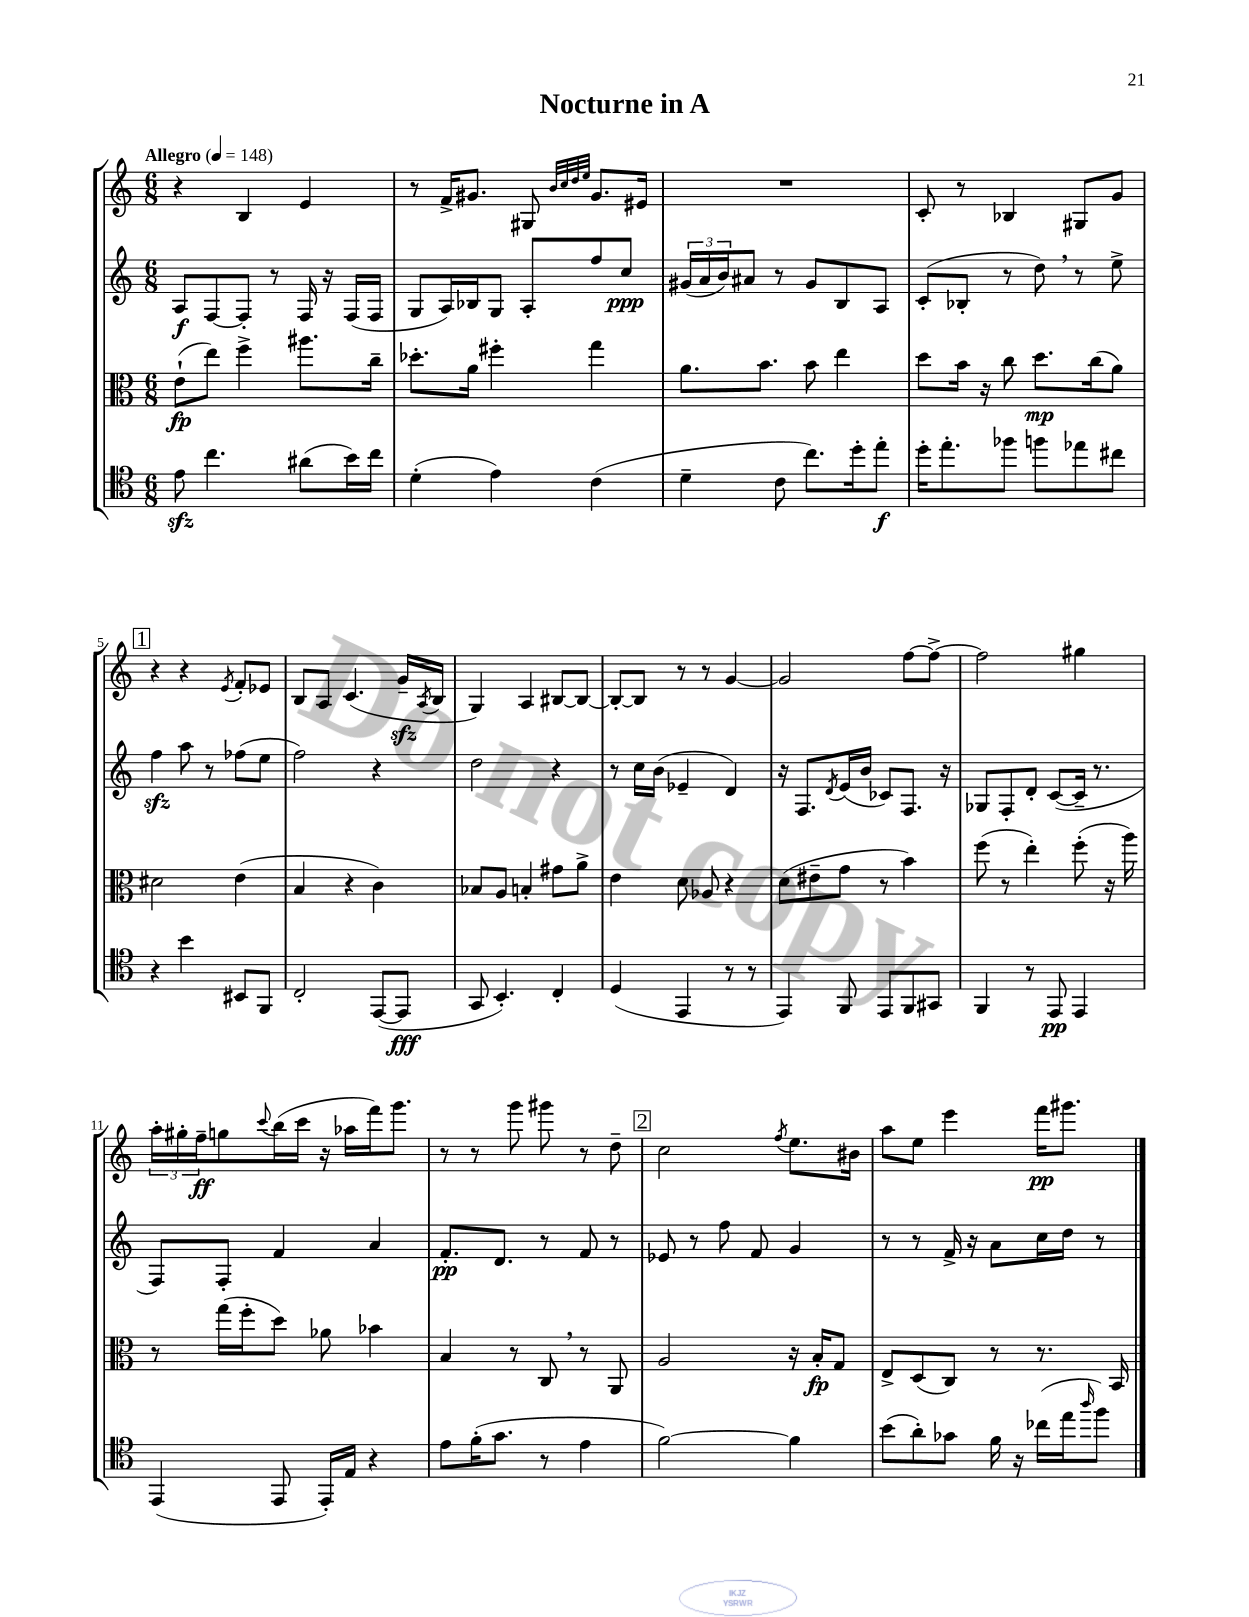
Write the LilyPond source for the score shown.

\header { title = "Nocturne in A" }
<<
\new StaffGroup <<
\new Staff = "s0" {
    \clef treble \key c \major \numericTimeSignature \time 6/8 \tempo "Allegro" 4 = 148
    r4 b4 e'4 |
    r8 f'16-> gis'8. gis8 \grace { b'32 c''32 d''32 e''32 } gis'8. eis'16 |
    R2. |
    c'8-. r8 bes4 gis8 g'8 |
    \mark \markup { \box "1" } r4 r4 \acciaccatura { e'8 } f'8-. ees'8 |
    b8 a8 c'4.( g'16--\sfz \acciaccatura { a8 } b16 |
    g4) a4 bis8~ bis8~ |
    bis8~-. bis8 r8 r8 g'4~ |
    g'2 f''8~ f''8~-> |
    f''2 gis''4 |
    \tuplet 3/2 { a''16-. gis''16-. f''16--\ff } g''8 \appoggiatura { c'''8 } b''16( c'''16 r16 aes''16 f'''16) g'''8. |
    r8 r8 g'''8 gis'''8 r8 d''8-- |
    \mark \markup { \box "2" } c''2 \acciaccatura { f''8 } e''8. bis'16 |
    a''8 e''8 e'''4 f'''16\pp gis'''8. \bar "|." |
}
\new Staff = "s1" {
    \clef treble \key c \major \numericTimeSignature \time 6/8
    a8\f f8~ f8-. r8 f16 r16 f16( f16 |
    g8 a16) bes16 g8 a8-. f''8 c''8\ppp |
    \tuplet 3/2 { gis'16( a'16 b'16) } ais'8 r8 gis'8 b8 a8 |
    c'8-.( bes8-. r8 d''8) \breathe r8 e''8-> |
    \mark \markup { \box "1" } f''4\sfz a''8 r8 fes''8( e''8 |
    f''2) r4 |
    d''2 r4 |
    r8 c''16 b'16( ees'4-- d'4) |
    r16 f8. \acciaccatura { d'8 } e'16( b'16 ces'8) f8. r16 |
    ges8 f8-. d'8-. c'8~( c'16-- r8. |
    f8) f8-. f'4 a'4 |
    f'8.-.\pp d'8. r8 f'8 r8 |
    \mark \markup { \box "2" } ees'8 r8 f''8 f'8 g'4 |
    r8 r8 f'16-> r16 a'8 c''16 d''16 r8 \bar "|." |
}
\new Staff = "s2" {
    \clef alto \key c \major \numericTimeSignature \time 6/8
    e'8-!\fp( e''8) f''4-> ais''8. c''16-- |
    des''8.-. a'16 fis''4-. g''4 |
    a'8. b'8. b'8 e''4 |
    d''8 b'16 r16 c''8 d''8.\mp c''16( a'8) |
    \mark \markup { \box "1" } dis'2 e'4( |
    b4 r4 c'4) |
    bes8 a8 b4-. gis'8 a'8-> |
    e'4 d'8 aes8 r4 |
    d'8( eis'8-- g'8 r8 b'4) |
    f''8( r8 e''4-.) f''8-.( r16 a''16) |
    r8 g''16( f''16-. d''8) aes'8 bes'4 |
    b4 r8 c8 \breathe r8 a,8 |
    \mark \markup { \box "2" } a2 r16 b16-.\fp g8 |
    e8-> d8( c8) r8 r8. b,16 \bar "|." |
}
\new Staff = "s3" {
    \clef tenor \key c \major \numericTimeSignature \time 6/8
    e'8\sfz c''4. ais'8( b'16) c''16 |
    d'4-.( e'4) c'4( |
    d'4-- c'8 c''8.) d''16-. e''8-.\f |
    d''16-. e''8.-. fes''8 f''8 ees''8 cis''8 |
    \mark \markup { \box "1" } r4 b'4 bis,8 f,8 |
    c2-. e,8~( e,8\fff |
    g,8 b,4.-.) c4-. |
    d4( e,4 r8 r8 |
    e,4) f,8 e,8 f,8 gis,8 |
    f,4 r8 e,8\pp e,4 |
    e,4( e,8 e,16-.) e16 r4 |
    e'8 f'16-.( g'8. r8 e'4 |
    \mark \markup { \box "2" } f'2~) f'4 |
    b'8( a'8-.) ges'8 f'16 r16 ces''16( e''16 \grace { a''16 } f''8) \bar "|." |
}
>>
>>
